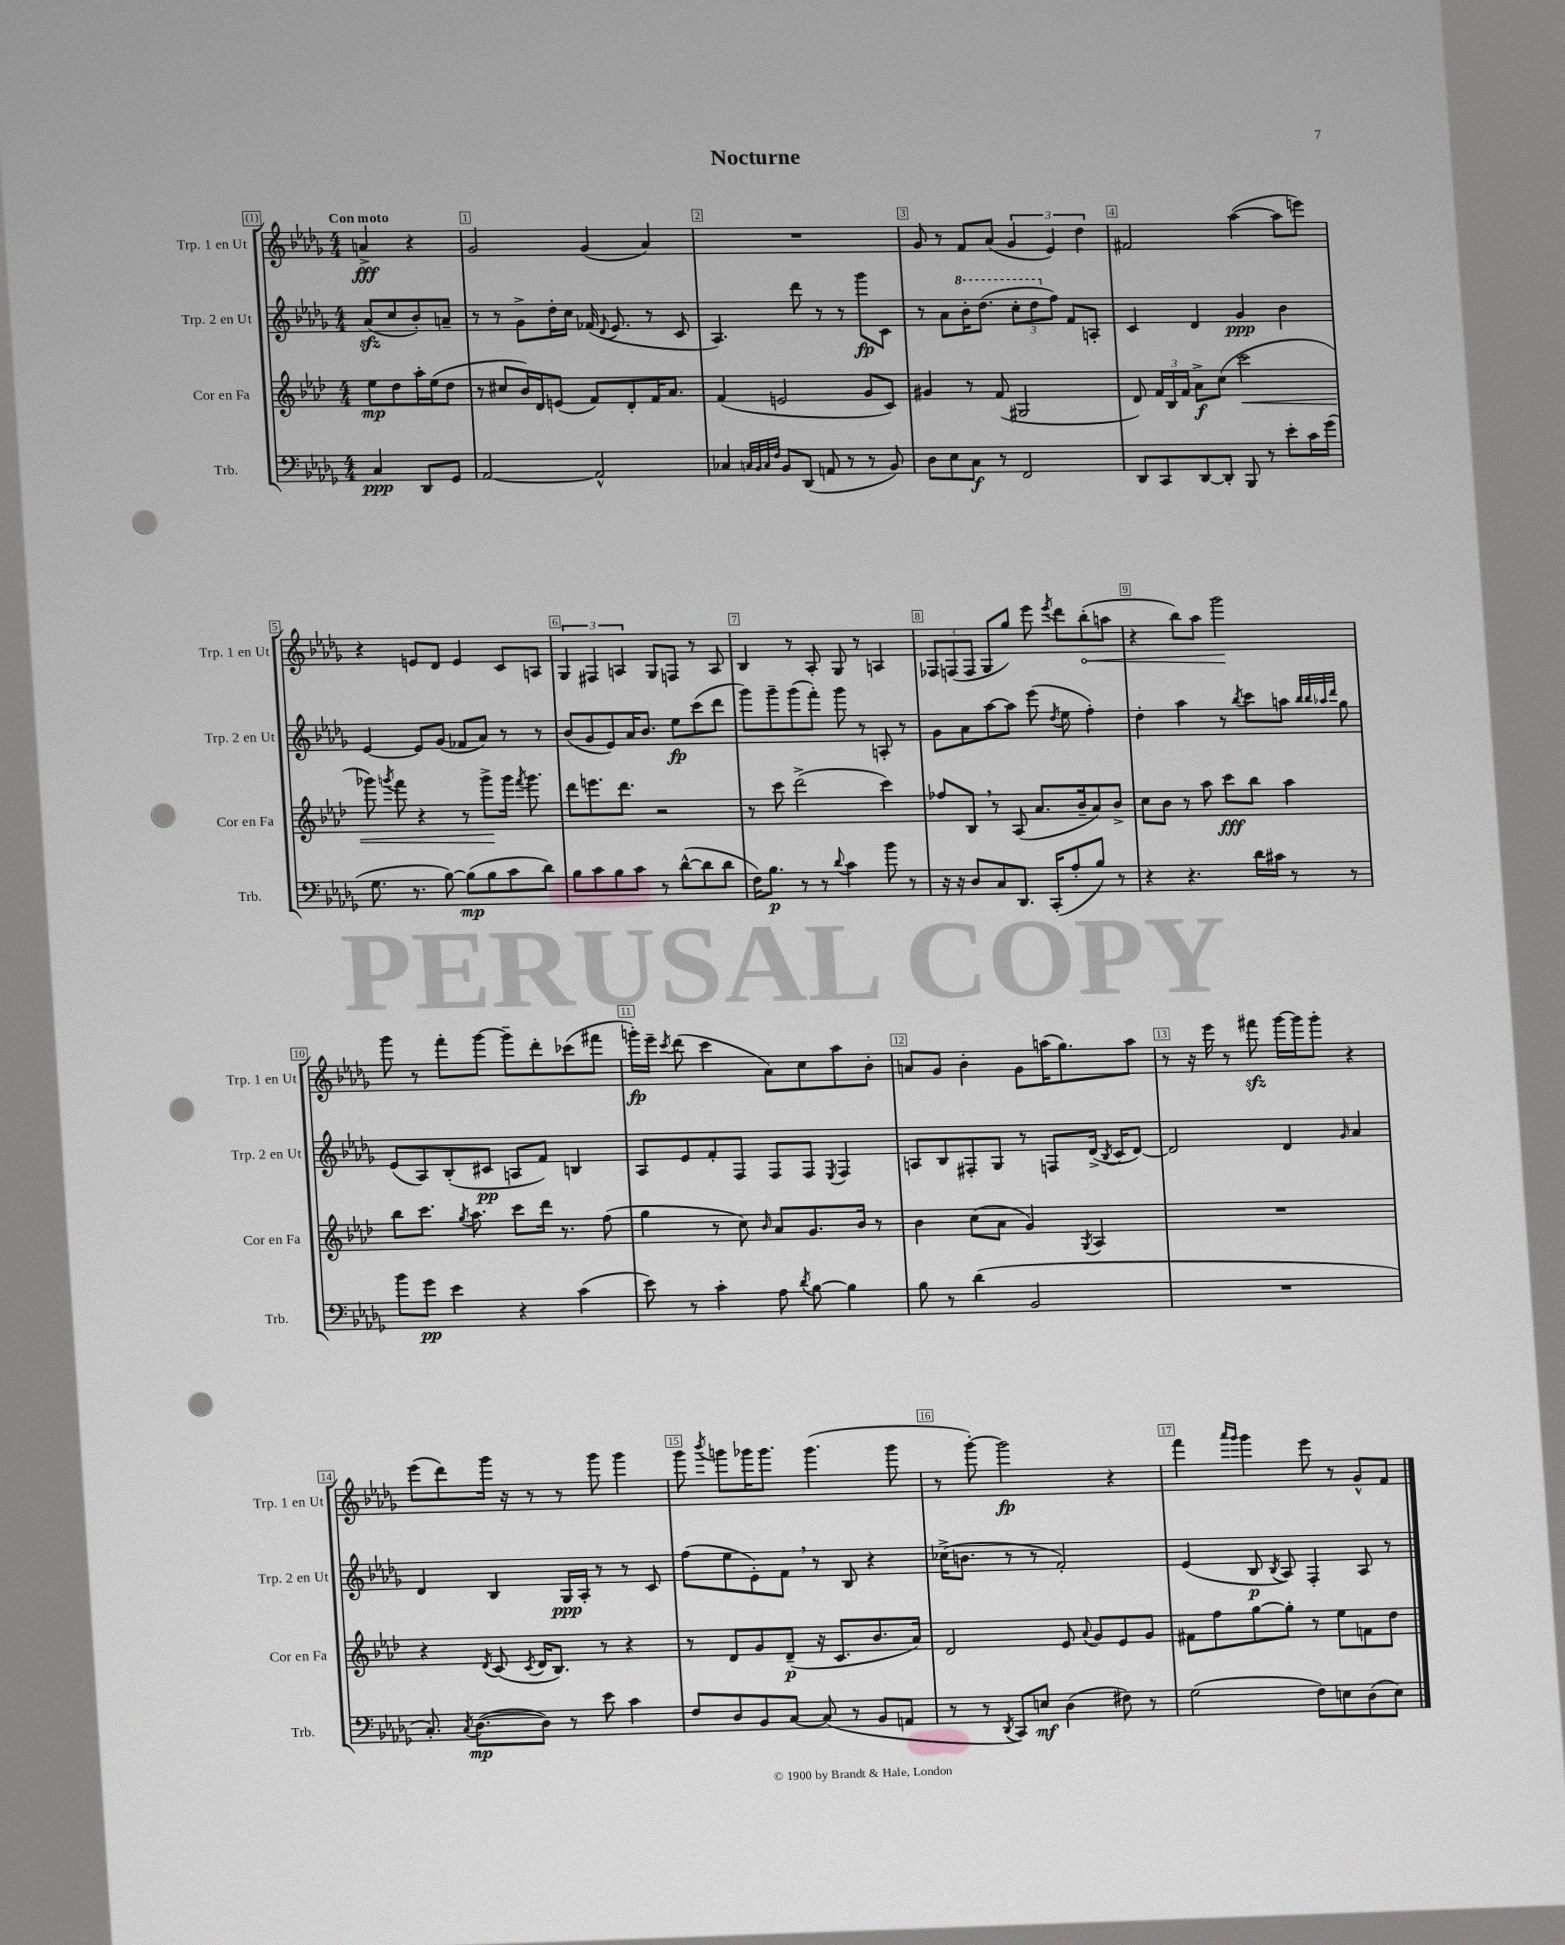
\header { title = "Nocturne" }
<<
\new StaffGroup <<
\new Staff = "s0" \with { instrumentName = "Trp. 1 en Ut" shortInstrumentName = "Trp. 1 en Ut" } {
    \clef treble \key des \major \numericTimeSignature \time 4/4 \partial 2 \tempo "Con moto"
    \autoBeamOff a'4->\fff r4 |
    ges'2 ges'4( aes'4) |
    R1 |
    ges'8 r8 f'8[ aes'8]( \tuplet 3/2 { ges'4 ees'4) des''4 } |
    fis'2 aes''4~( aes''8[ e'''8]) |
    r4 e'8[ des'8] e'4 c'8[ a8] |
    \tuplet 3/2 { ges4 fis4 a4 } ges8[ f8] r8 a8 |
    bes4 r8 aes8-. ges8 r8 a4 |
    \tuplet 3/2 { fes8[ f8( f8] } ges8[ ges''8]) ees'''8 \acciaccatura { ees'''8 } des'''8[ \once \override Hairpin.circled-tip = ##t bes''8-.\<( a''8] |
    r4 bes''8[) aes''8] ges'''2\! |
    ges'''8 r8 f'''8[-. ges'''8]~ ges'''8[-- des'''8-. ces'''8( fis'''8] |
    g'''16[-.\fp) ees'''16]-- \acciaccatura { c'''8 } des'''8( c'''4 aes'8[) c''8 aes''8 bes'8]-. |
    a'8[ ges'8] bes'4-. ges'8[ a''16( ges''8.) a''8] |
    r8 r16 ees'''16 r8 fis'''8\sfz ges'''16[~ ges'''16 ges'''8]-. r4 |
    ees'''8[( des'''8) ges'''16] r16 r8 r8 ges'''8 ges'''4 |
    ges'''8 \acciaccatura { bes'''8 } g'''8[ ges'''16 ges'''8.] ges'''4.( ges'''8 |
    r8 ges'''8~-.) ges'''2\fp r4 |
    f'''4 \grace { aes'''16[ ges'''16] } ges'''4 ees'''8 r8 ges'8[-^ f'8] \bar "|." |
}
\new Staff = "s1" \with { instrumentName = "Trp. 2 en Ut" shortInstrumentName = "Trp. 2 en Ut" } {
    \clef treble \key des \major \numericTimeSignature \time 4/4 \partial 2
    \autoBeamOff aes'8[\sfz( c''8 bes'8-.) a'8]-- |
    r8 r8 ges'8[-> des''16-. c''16] fes'16( \appoggiatura { des'8 } ees'8. r8 c'8 |
    aes4.) des'''8 r8 r8 ges'''8[\fp c'8] |
    r8 aes'8[ \ottava #1 bes''16-. des'''8.]( \tuplet 3/2 { c'''8[-. des'''8 \ottava #0 f''8]) } f'8[ a8]-. |
    c'4 des'4 ges'4\ppp bes'4 |
    ees'4~ ees'8[ ges'8]( fes'8[ aes'8]) r8 r8 |
    bes'8[( ges'8 ees'8) aes'16 bes'8.] ees''8[\fp c'''8( des'''8] |
    ges'''8[) ges'''8-- ges'''8( f'''8]-.) ges'''8 r8 a8-. r8 |
    ges'8[ aes'8 aes''8~ aes''8] ees'''8( \acciaccatura { des''8 } ees''8 f''4-.) |
    des''4-. aes''4 r8 \acciaccatura { bes''8 } c'''8[ a''8] \grace { bes''32[ bes''32 aes''32 des'''32] } ges''8 |
    ees'8[( aes8) bes8-.( cis'8]\pp a8[ f'8]) b4 |
    aes8[ ees'8 f'8-. f8] f8[ f8] \acciaccatura { ees8 } f4 |
    a8[ bes8 fis8-. ges8] r8 f8[ des'16]->( \acciaccatura { bes8 } c'16[ des'8]~) |
    des'2 des'4 \grace { ges'16 } aes'4 |
    des'4 bes4 ges16[\ppp aes16]-. r8 r8 c'8 |
    f''8[( ees''8 ees'8-.) f'8] \breathe r8 bes8 r4 |
    ces''16[->( b'8.] r8 r8 f'2-.) |
    ees'4( bes8\p \acciaccatura { bes8 } aes8) f4-. aes8 r8 \bar "|." |
}
\new Staff = "s2" \with { instrumentName = "Cor en Fa" shortInstrumentName = "Cor en Fa" } {
    \clef treble \key aes \major \numericTimeSignature \time 4/4 \partial 2
    \autoBeamOff ees''8[\mp des''8 aes''16-. ees''16( des''8] |
    r8 cis''8[ bes'16) des'16 e'8]( f'8[) des'8-. f'16 aes'8.] |
    f'4( e'2 g'8[ c'8]) |
    gis'4 r8 f'8( gis2 |
    des'8) \tuplet 3/2 { f'16[ bes16 f'16] } aes'8[->\f c''8]( c'''2\< |
    ges'''8) \acciaccatura { g'''8 } f'''8 r4 r8 g'''8[->\! g'''16] \acciaccatura { f'''8 } g'''8. |
    des'''8[ e'''8. des'''8.] r2 |
    r8 c'''8 des'''2->( c'''4) |
    fes''8[ bes8] \breathe r8 aes8( aes'8.[ bes'16-- aes'8) bes'8]-> |
    c''8[ bes'8] r8 aes''8 c'''8[\fff bes''8] aes''4 |
    bes''8[ c'''8.] \acciaccatura { g''8 } aes''8. c'''8[ des'''16] r8. f''8( |
    g''4 r8 c''8) \grace { bes'16 } aes'8[ g'8. bes'16] r8 |
    bes'4 c''8[( aes'8] g'4) \acciaccatura { g8 } aes4 |
    R1 |
    r4 \acciaccatura { des'8 } c'8( \acciaccatura { c'8 } des'16[ bes8.]) r8 r4 |
    r8 des'8[ g'8 des'8]--\p( r16 c'8.[ bes'8. aes'16]) |
    des'2 ees'8 \appoggiatura { aes'8 } g'8[ ees'8 g'8] |
    fis'8[ f''8 g''8~ g''8]-. r8 ees''8[ f'8 des''8] \bar "|." |
}
\new Staff = "s3" \with { instrumentName = "Trb." shortInstrumentName = "Trb." } {
    \clef bass \key des \major \numericTimeSignature \time 4/4 \partial 2
    \autoBeamOff c4\ppp des,8[ ges,8] |
    aes,2~ aes,2-^ |
    ces4 \grace { c32[ bes,32 c32 f32] } bes,8[ des,8]( a,8 r8 r8 bes,8) |
    des8[ ees8 c8]\f r8 f,2 |
    des,8[ c,8 des,8~ des,8]-. bes,,8 r8 ees'8[-. c'16 ges'16]( |
    ges8. r8. bes8~) bes8[\mp( bes8 c'8 des'8]) |
    bes8[ c'8 bes8 c'8] r8 des'8[~-^( des'8 des'8] |
    f16[) bes8.]\p r8 r8 \appoggiatura { des'8 } c'4 bes'8 r8 |
    r16 r16 des8[ c8 des,8.] c,16[-.( aes8-. bes8]) r8 |
    r4 r4. des'16[ cis'16] r8 r8 |
    bes'8[ ges'8]\pp ees'4 r4 c'4( |
    ees'8) r8 c'4-. aes8 \acciaccatura { des'8 } bes8~ bes4 |
    bes8 r8 des'4( bes,2 |
    R1 |
    c8.-.) \acciaccatura { c8 } des8.[~\mp( des8]) r8 ees'8 c'4 |
    f8[ des8 bes,8 c8]~ c8( r8 bes,8[ a,8] |
    r8 r8 \acciaccatura { des,8 } c,8[) e8]\mf des4( fis8) r8 |
    ges2( f8[) e8 des8( e8]) \bar "|." |
}
>>
>>
\layout { \context { \Score \override BarNumber.break-visibility = ##(#f #t #t) barNumberVisibility = #all-bar-numbers-visible \override BarNumber.stencil = #(make-stencil-boxer 0.1 0.3 ly:text-interface::print) } }
